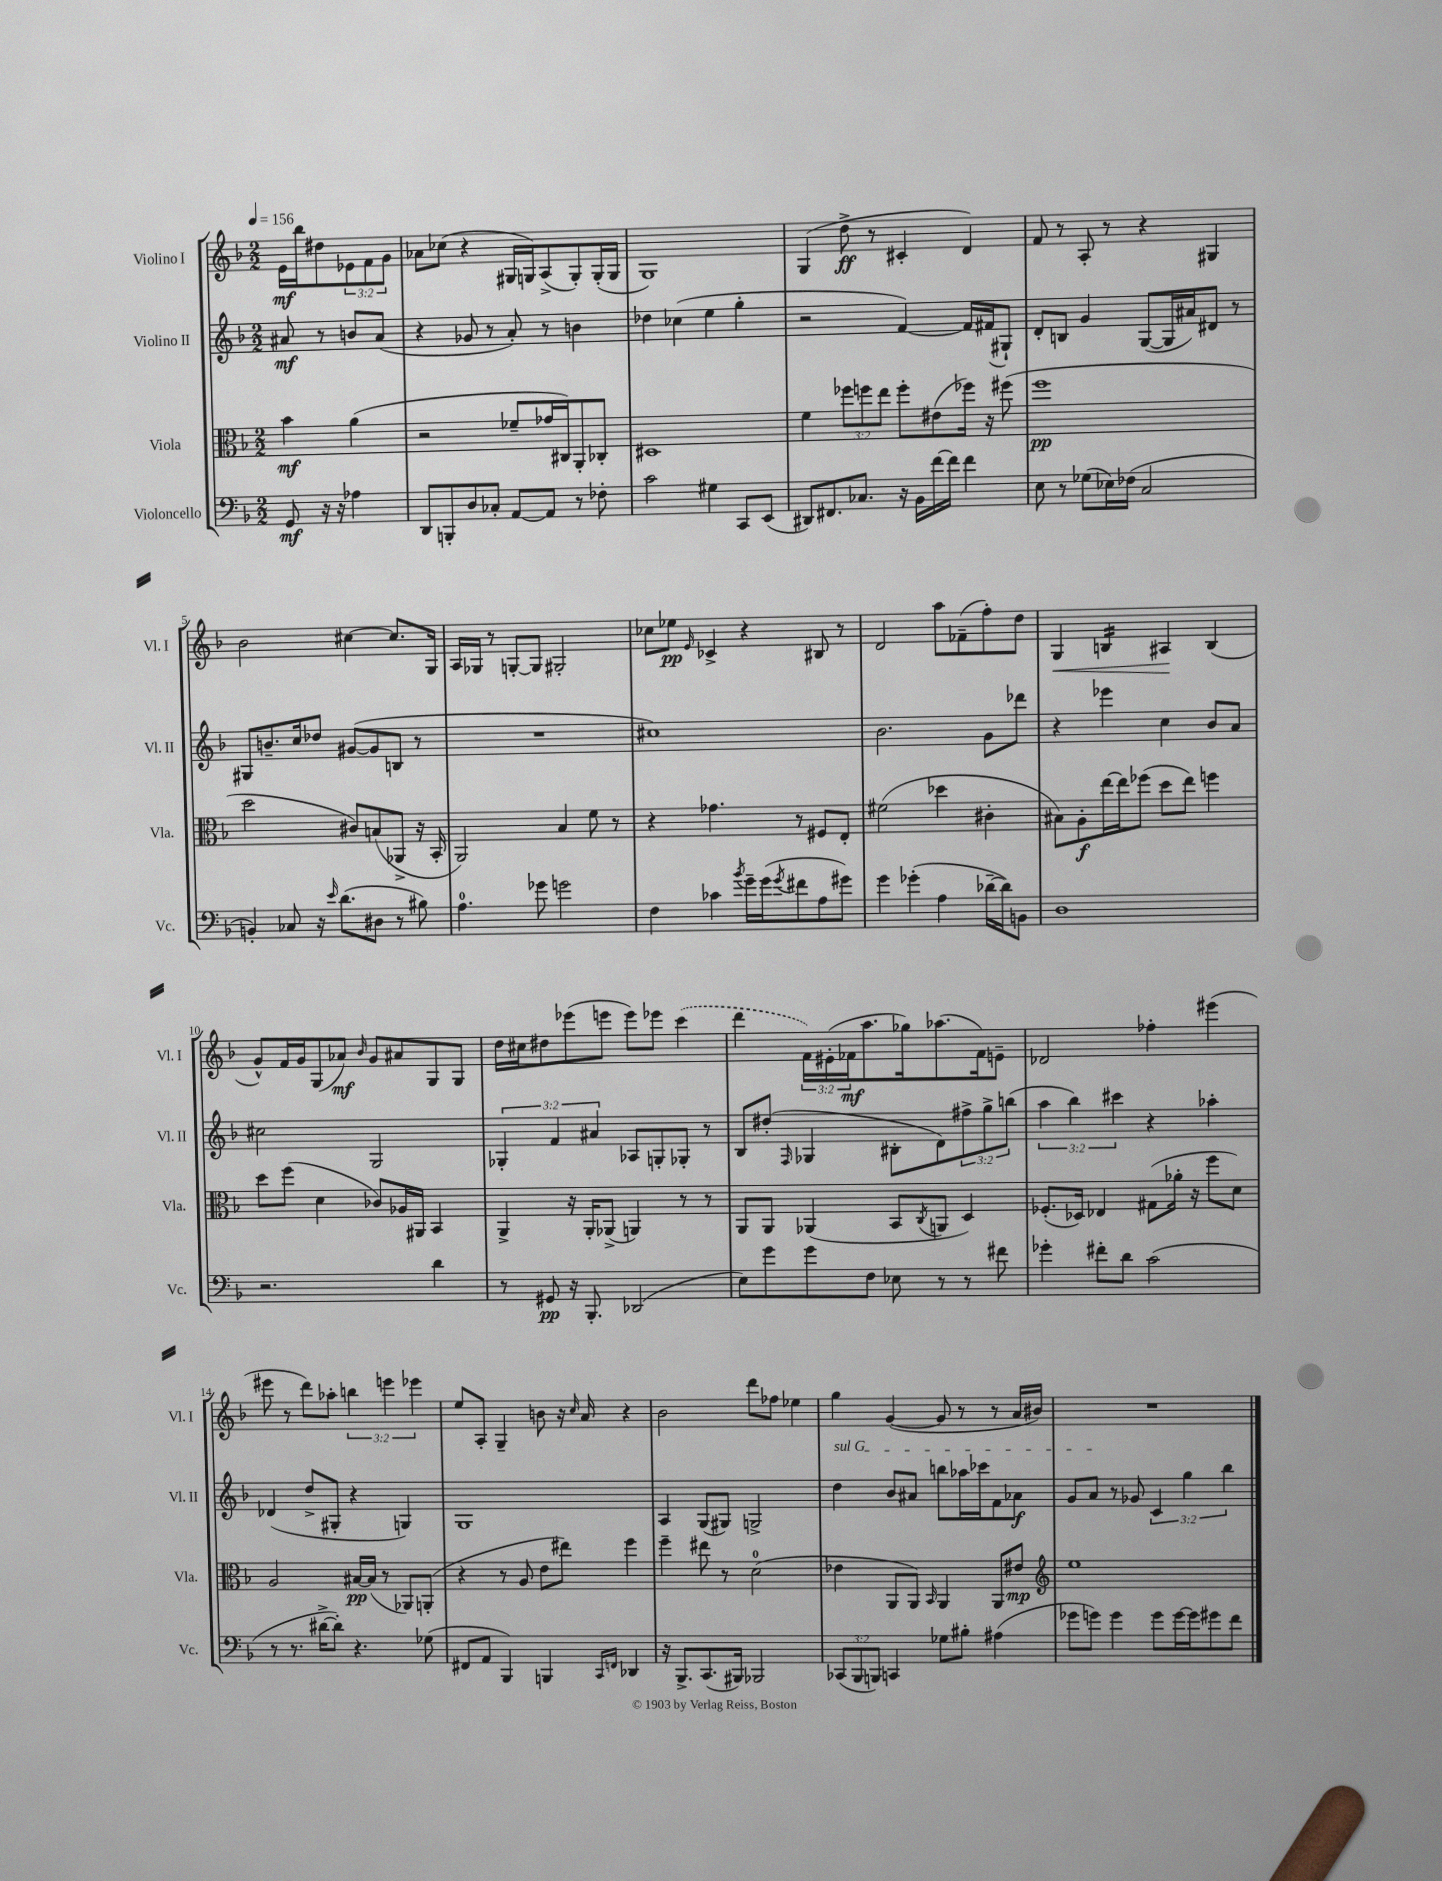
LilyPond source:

<<
\new StaffGroup <<
\new Staff = "s0" \with { instrumentName = "Violino I" shortInstrumentName = "Vl. I" } {
    \clef treble \key f \major \numericTimeSignature \time 2/2 \override Staff.TupletNumber.text = #tuplet-number::calc-fraction-text \partial 2 \tempo 4 = 156
    e'16\mf bes''16 dis''8 \tuplet 3/2 { ees'8 f'8 g'8 } |
    aes'8 ces''8( r4 gis16 g16) a8->( g8-.) g16-.( g16 |
    g1) |
    g4( d''8->\ff r8 cis'4-. d'4) |
    f'8 r8 a8-. r8 r4 gis4 |
    bes'2 cis''4~ cis''8. g16 |
    a16 ges16 r8 g8~-. g8 gis2-. |
    ces''8 ees''8\pp \grace { e'16 } ces'4-> r4 bis8 r8 |
    d'2 a''8 fes'8--( f''8-.) d''8 |
    g4\< b4:16 ais4\! b4( |
    g'8-^) f'16 g'16 g8( aes'8\mf) \grace { bes'16 } g'8 ais'8 g8 g8 |
    d''16 cis''16 dis''8 ees'''8( e'''8 e'''8) ees'''8 \once \slurDashed c'''4( |
    d'''4 \tuplet 3/2 { f'16) eis'16-.( fes'16\mf } a''8. ges''16) aes''8.( fes'16) e'8-- |
    des'2 fes''4-. eis'''4( |
    eis'''8 r8 d'''8) aes''8-. \tuplet 3/2 { b''4 e'''4 ees'''4 } |
    e''8 a8-. g4-- b'8 r16 \grace { c''16 } a'16 r4 |
    bes'2 d'''8 fes''8 ees''4 |
    g''4 g'4~( g'8 r8 r8 a'16 bis'16) |
    R1 \bar "|." |
}
\new Staff = "s1" \with { instrumentName = "Violino II" shortInstrumentName = "Vl. II" } {
    \clef treble \key f \major \numericTimeSignature \time 2/2 \override Staff.TupletNumber.text = #tuplet-number::calc-fraction-text \partial 2
    ais'8\mf r8 b'8 ais'8( |
    r4 ges'8 r8 a'8-.) r8 b'4 |
    des''4 ces''4( e''4 g''4-. |
    r2 f'4~) f'16 fis'16( gis8-!) |
    d'8-. b8 g'4 g8~( g16 ais'16) dis'8 r8 |
    gis8 b'8.-- c''16 des''8 gis'8~( gis'8 b8 r8 |
    R1 |
    cis''1) |
    bes'2. g'8 des'''8 |
    r4 ees'''4 c''4 bes'8 a'8 |
    cis''2 g2 |
    \tuplet 3/2 { ges4-. f'4 ais'4 } aes8 g8-. ges8-. r8 |
    bes8 dis''8-.( \grace { f16 } ges4 bis8-. d'8) \tuplet 3/2 { fis''8-> g''8-> b''8( } |
    \tuplet 3/2 { a''4 bes''4) cis'''4 } r4 aes''4-. |
    des'4( d''8-> gis8-. r4 g4) |
    g1 |
    a4 g8( gis8) g2-> |
    \once \override TextSpanner.bound-details.left.text = \markup { \italic "sul G" } d''4\startTextSpan bes'8 ais'8 b''8 aes''16 ces'''16 f'8 aes'8\f |
    g'8 a'8\stopTextSpan r8 ges'8 \tuplet 3/2 { c'4 g''4 bes''4 } \bar "|." |
}
\new Staff = "s2" \with { instrumentName = "Viola" shortInstrumentName = "Vla." } {
    \clef alto \key f \major \numericTimeSignature \time 2/2 \override Staff.TupletNumber.text = #tuplet-number::calc-fraction-text \partial 2
    bes'4\mf a'4( |
    r2 fes'8-- ges'16 cis16) a,8-. ces8-. |
    dis1 |
    f'4 \tuplet 3/2 { fes''8 f''8 e''8 } f''8-. eis'8( fes''16) r16 fis''8( |
    f''1\pp |
    d''2 cis'8) b8( aes,8-> r16 bes,16-. |
    a,2) bes4 f'8 r8 |
    r4 ges'4. r8 fis8 e8-. |
    fis'2( des''4 cis'4-. |
    bis8) a8-.\f e''16~ e''16 fes''8( d''8 e''8) f''4 |
    d''8 f''8( d'4 ces'8) aes16 ais,16 bes,4 |
    a,4-> r16 a,16-. aes,8->( a,4) r8 r8 |
    a,8 a,8 aes,4( bes,8 \acciaccatura { c8 } a,8 d4) |
    fes8.-.( des16) ees4 gis8( aes'16-. r16 f''8 d'8) |
    a2 bis16~\pp bis16( r8 aes,8) a,8-.( |
    r4 r8 a8 e'8 eis''8) f''4 |
    f''4-- eis''8 r8 d'2-0( |
    ees'4 a,8 a,8) \grace { bes,16 } a,4 a,8 eis'8\mp |
    \clef treble e''1 \bar "|." |
}
\new Staff = "s3" \with { instrumentName = "Violoncello" shortInstrumentName = "Vc." } {
    \clef bass \key f \major \numericTimeSignature \time 2/2 \override Staff.TupletNumber.text = #tuplet-number::calc-fraction-text \partial 2
    g,8\mf r16 r16 aes4 |
    d,8 b,,8-. d8 ces8-. a,8~ a,8 r8 fes8-. |
    c'2 gis4 c,8 e,8( |
    dis,8) fis,8. ces8. r16 bes,16 f'16~ f'16 f'4 |
    e8 r8 ges8( ees16) fes16( c2 |
    b,4-.) ces8 r16 \grace { e'16 } d'8.( dis8 r8 bis8) |
    a4.-0 ges'8 g'2 |
    f4 ces'4 \acciaccatura { bes'8 } g'16-- g'16( \acciaccatura { g'8 } fis'8 a8 gis'8) |
    g'4 ges'4-.( a4 des'16~-- des'16) b,8 |
    d1 |
    r2. d'4 |
    r8 gis,8\pp r16 bes,,8.-. des,2( |
    e8) g'8 g'8 f8 ees8 r8 r8 fis'8 |
    ges'4-. fis'8-. d'8 c'2( |
    r8 r8. dis'16~-> dis'8-.) r4. ges8( |
    fis,8 a,8 bes,,4) b,,4 \grace { c,16 f,16 } des,4 |
    r16 bes,,8.-> c,8.( bis,,16) bes,,2 |
    \tuplet 3/2 { ces,8( bes,,8 b,,8) } c,4 ges8 bis8-. ais4( |
    ges'8 g'8) g'4 g'8 g'16~ g'16 gis'8 f'8 \bar "|." |
}
>>
>>
